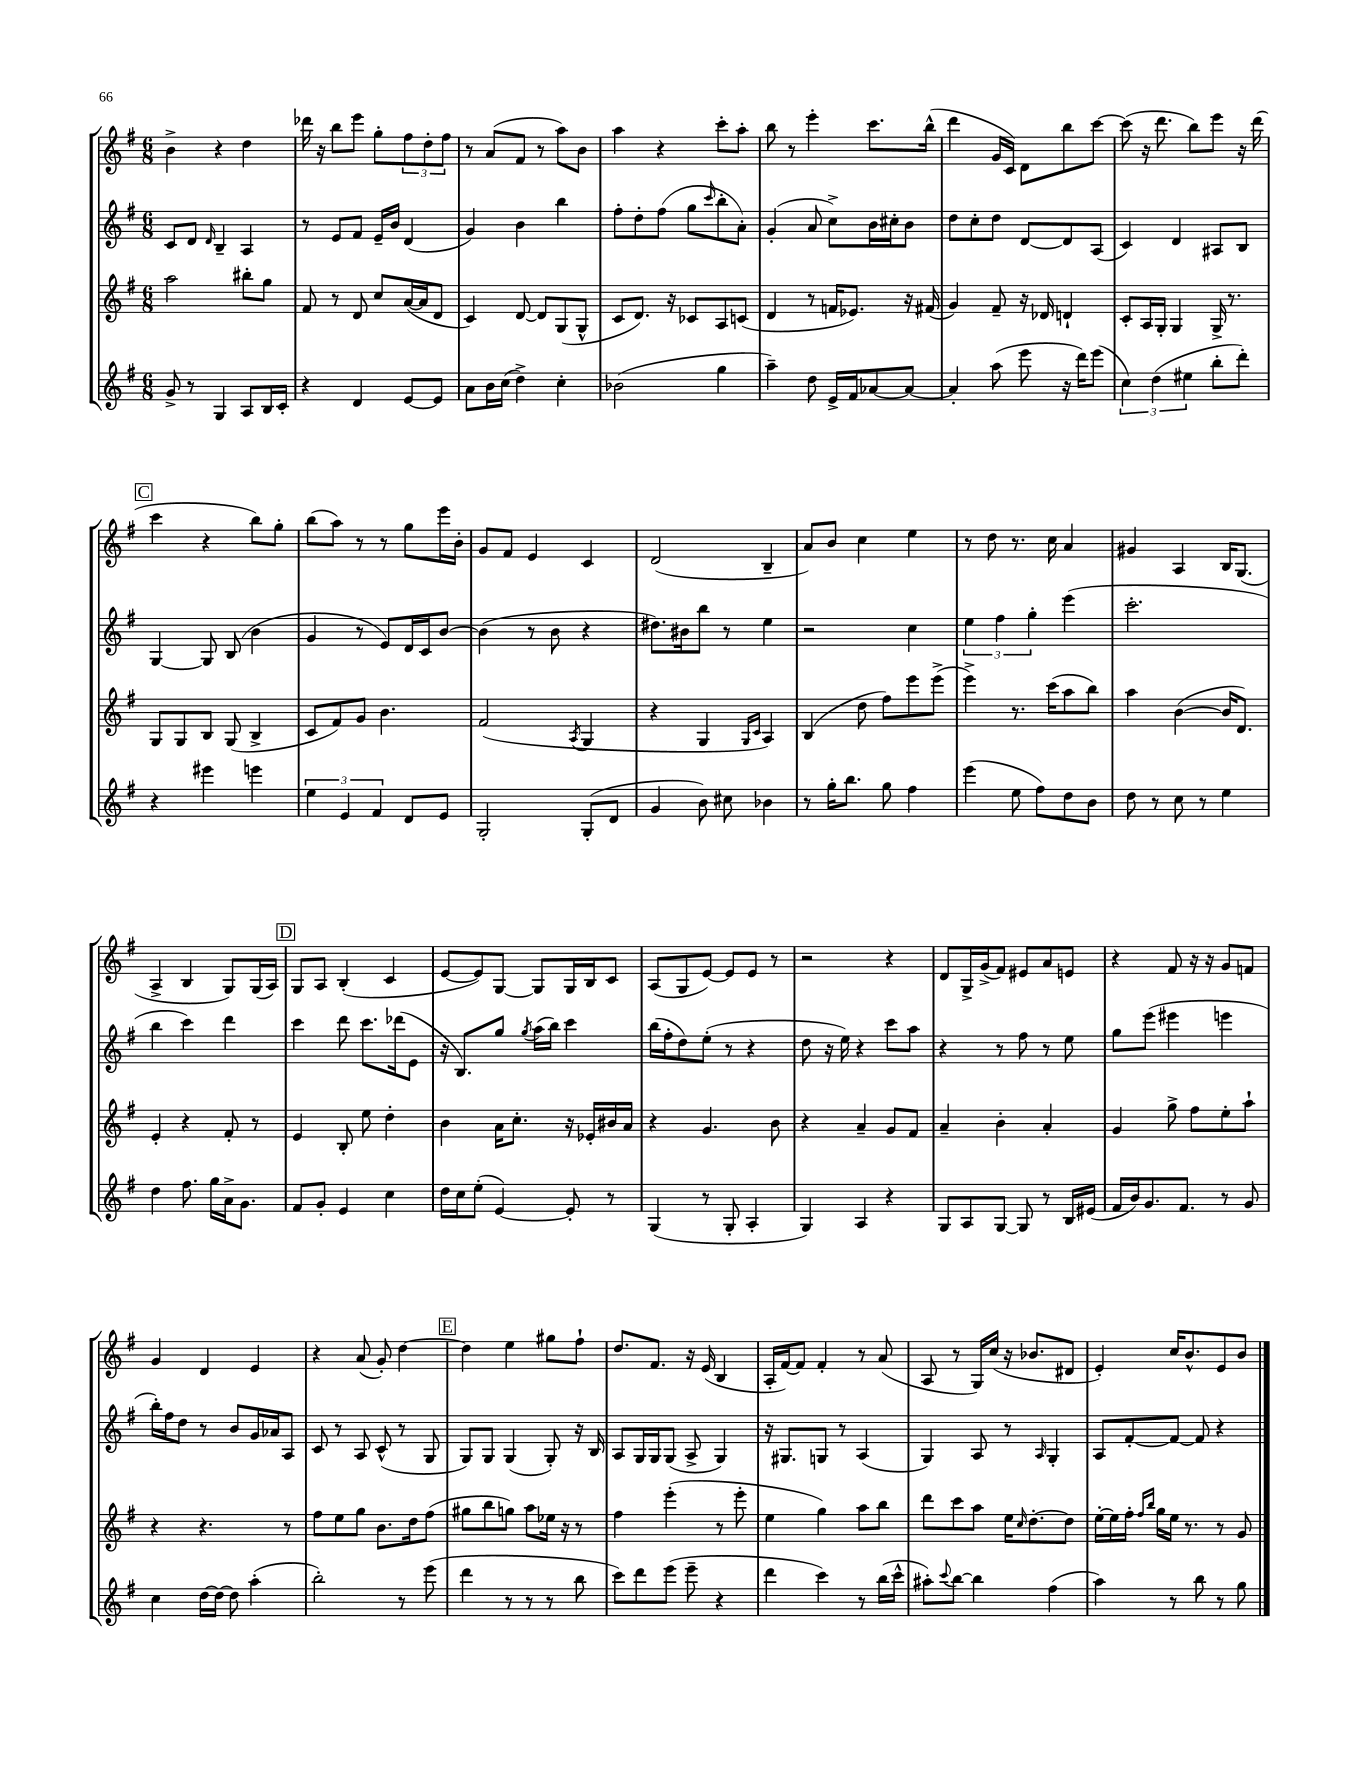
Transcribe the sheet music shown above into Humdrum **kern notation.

**kern	**kern	**kern	**kern
*staff4	*staff3	*staff2	*staff1
*clefG2	*clefG2	*clefG2	*clefG2
*k[f#]	*k[f#]	*k[f#]	*k[f#]
*M6/8	*M6/8	*M6/8	*M6/8
8g^/	2aa\	8c/L	4b^\
8r	.	8d/J	.
.	.	16qqd/	.
4G/	.	4B~/	4r
8A/L	8bb#'\L	4A/	4dd\
16B/L	8gg\J	.	.
16c'/JJ	.	.	.
=	=	=	=
4r	8f#/	8r	16ddd-\
.	.	.	16r
.	8r	8e/L	8bb\L
4d/	8d/	8f#/J	8eee\J
.	8cc/L	16e~/LL	8gg'\L
.	.	16b/JJ	.
[8e/L	([16a/L	(4d/	12ff#\
.	16a/]J	.	.
.	.	.	12dd'\
8e/]J	8d/J	.	.
.	.	.	12ff#\J
=	=	=	=
8a\L	4c/)	4g/)	8r
16b\L	.	.	(8a/L
(16cc\JJ	.	.	.
4dd^\)	[8d/	4b\	8f#/J
.	8d/]L	.	8r
4cc'\	(8G/	4bb\	8aa\L)
.	8G^^/J	.	8b\J
=	=	=	=
(2b-\	8c/L	8ff#'\L	4aa\
.	8.d/J)	8dd'\	.
.	.	(8ff#\J	4r
.	16r	.	.
.	8c-/L	8gg\L	.
.	.	16qqccc/	.
4gg\	8A/	8bb'\	8ccc'\L
.	(8c/J	8a'\J)	8aa'\J
=	=	=	=
4aa~\)	4d/	(4g'/	8bb\
.	.	.	8r
8dd\	8r	8a/	4eee'\
16e^/LL	16f/LK	8cc^\L)	.
16f#/J	8.e-/J)	.	.
[8a-/	.	16b\L	8.ccc\L
.	.	16cc#'\J	.
8a-/_J	16r	8b\J	.
.	(16f#/	.	(16bb^^\Jk
=	=	=	=
4a-'/]	4g/)	8dd\L	4ddd\
.	.	8cc'\	.
(8aa\	8f#~/	8dd\J	16g/LL
.	.	.	16c/JJ)
8eee\	16r	[8d/L	8d\L
.	16d-/	.	.
16r	4d`/	8d/]	8bb\
16ddd\LK)	.	.	.
(8eee\J	.	(8A/J	[8ccc\J
=	=	=	=
6cc\)	8c'/L	4c/)	(8ccc\]
.	16A/L	.	16r
(6dd\	.	.	.
.	16G'/JJ	.	8.ddd\
.	4G/	4d/	.
6ee#\	.	.	.
.	.	.	8bb\L)
8bb'\L	16G^/	8A#/L	8eee\J
.	8.r	.	.
8ddd'\J)	.	8B/J	16r
.	.	.	(16ddd\
=	=	=	=
4r	8G/L	[4G/	4ccc\
.	8G/	.	.
4eee#\	8B/J	8G/]	4r
.	(8G/	(8B/	.
4eee\	4B^/	4b\	8bb\L)
.	.	.	8gg'\J
=	=	=	=
6ee\	8c/L	4g/	(8bb\L
.	8f#/)	.	8aa\J)
6e/	.	.	.
.	8g/J	8r	8r
6f#/	.	.	.
.	4.b\	8e/L)	8r
8d/L	.	16d/L	8gg\L
.	.	16c/J	.
8e/J	.	[8b/J	16eee\L
.	.	.	16b'\JJ
=	=	=	=
2G'/	(2f#/	(4b\]	8g/L
.	.	.	8f#/J
.	.	8r	4e/
.	.	8b\	.
.	8qA/	.	.
(8G'/L	4G/	4r	4c/
8d/J	.	.	.
=	=	=	=
4g/	4r	8.dd#\L)	(2d/
.	.	16b#\k	.
8b\)	4G/	8bb\J	.
8cc#\	.	8r	.
.	16qqG/LL	.	.
.	16qqc/JJ	.	.
4b-\	4A/)	4ee\	4B~/
=	=	=	=
8r	(4B/	2r	8a/L)
16gg'\LK	.	.	8b/J
8.bb\J	.	.	.
.	8dd\	.	4cc\
8gg\	8ff#\L)	.	.
4ff#\	8eee\	4cc\	4ee\
.	(8eee^\J	.	.
=	=	=	=
(4eee\	4eee^\)	6ee\	8r
.	.	.	8dd\
.	.	6ff#\	.
8ee\	8.r	.	8.r
.	.	6gg'\	.
8ff#\L)	.	.	.
.	(16ccc\LK	.	16cc\
8dd\	8aa\	(4eee\	4a/
8b\J	8bb\J)	.	.
=	=	=	=
8dd\	4aa\	2.ccc'\	4g#/
8r	.	.	.
8cc\	([4b\	.	4A/
8r	.	.	.
4ee\	16b/]LK	.	16B/LK
.	8.d/J)	.	(8.G/J
=	=	=	=
4dd\	4e'/	4bb\	4A^/
8.ff#\	4r	4ccc\)	4B/
16gg\LL	.	.	.
16a^\J	8f#'/	4ddd\	8G/L)
8.g\J	.	.	.
.	8r	.	(16G/L
.	.	.	16A/JJ)
=	=	=	=
8f#/L	4e/	4ccc\	8G/L
8g'/J	.	.	8A/J
4e/	8B'/	8ddd\	(4B'/
.	8ee\	8.ccc\L	.
4cc\	4dd'\	.	4c/
.	.	(16ddd-\k	.
.	.	8e\J	.
=	=	=	=
16dd\LL	4b\	16r	[8e/L
16cc\J	.	8.B/L)	.
(8ee'\J	.	.	8e/])
[4e/)	16a\LK	8gg/J	[8G/J
.	8.cc'\J	.	.
.	.	8qgg/	.
.	.	(16aa\LL	8G/]L
.	.	16bb\JJ)	.
8e'/]	16r	4ccc\	16G/L
.	16e-'/LL	.	16B/J
8r	16b#/	.	8c/J
.	16a/JJ	.	.
=	=	=	=
(4G/	4r	(16bb\LL	(8A/L
.	.	16ff#'\J	.
.	.	8dd\)	8G/
8r	4.g/	(8ee'\J	[8e/J)
8G'/	.	8r	8e/]L
4A'/	.	4r	8e/J
.	8b\	.	8r
=	=	=	=
4G/)	4r	8dd\	2r
.	.	16r	.
.	.	16ee\)	.
4A/	4a~/	4r	.
4r	8g/L	8ccc\L	4r
.	8f#/J	8aa\J	.
=	=	=	=
8G/L	4a~/	4r	8d/L
8A/	.	.	16G^/L
.	.	.	(16g^/J
[8G/J	4b'\	8r	8f#/J)
8G/]	.	8ff#\	8e#/L
8r	4a'/	8r	8a/
16B/LL	.	8ee\	8e/J
(16e#/JJ	.	.	.
=	=	=	=
16f#/LL	4g/	8gg\L	4r
16b/J)	.	.	.
8.g/	.	(8eee\J	.
.	8gg^\	4eee#\	8f#/
8.f#/J	.	.	.
.	8ff#\L	.	16r
.	.	.	16r
8r	8ee'\	4eee\	8g/L
8g/	8aa`\J	.	8f/J
=	=	=	=
4cc\	4r	16bb'\LL)	4g/
.	.	16ff#\J	.
.	.	8dd\J	.
[16dd\LL	4.r	8r	4d/
16dd\_JJ	.	.	.
8dd\]	.	8b/L	.
(4aa'\	.	16g/L	4e/
.	.	16a-/J	.
.	8r	8A/J	.
=	=	=	=
2bb'\)	8ff#\L	8c/	4r
.	8ee\	8r	.
.	8gg\J	8A/	(8a/
.	8.b\L	(8c^^/	8g'/)
8r	.	8r	[4dd\
.	16dd\k	.	.
(8eee\	(8ff#\J	8G/	.
=	=	=	=
4ddd\	8gg#\L	8G/L)	4dd\]
.	8bb\	8G/J	.
8r	8gg\J)	(4G/	4ee\
8r	8aa\L	.	.
8r	16ee-\Jk	8G'/)	8gg#\L
.	16r	.	.
8bb\	8r	16r	8ff#`\J
.	.	16B/	.
=	=	=	=
8ccc\L)	4ff#\	8A/L	8.dd/L
8ddd\	.	16G/L	.
.	.	16G/J	8.f#/J
(8eee\J	(4eee'\	(8G/J	.
8eee~\	.	8A^/	16r
.	.	.	(16e/
4r	8r	4G/)	4B/
.	8eee'\	.	.
=	=	=	=
4ddd\	4ee\	16r	16A'/LL
.	.	8.G#/L	[16f#/J)
.	.	.	8f#/]J
4ccc\)	4gg\)	8G/J	4f#'/
.	.	8r	.
8r	8aa\L	(4A/	8r
(16bb\LL	8bb\J	.	(8a/
16ccc^^\JJ	.	.	.
=	=	=	=
8aa#'\L)	8ddd\L	4G/)	8A/
8qqccc/	.	.	.
[8bb\J	8ccc\	.	8r
4bb\]	8aa\J	8A/	16G/LL)
.	.	.	(16cc/JJ
.	16ee\LK	8r	16r
.	16qqcc/	.	.
.	[8.dd'\	.	8.b-/L
.	.	16qqA/	.
(4ff#\	.	4G'/	.
.	8dd\]J	.	8d#/J
=	=	=	=
4aa\)	[16ee'\LL	8A/L	4e'/)
.	16ee\]	.	.
.	16ff#'\JJ	[8f#'/	.
.	16qqff#/LL	.	.
.	16qqbb/JJ	.	.
.	16gg\LL	.	.
8r	16ee\JJ	8f#/_J	16cc/LK
.	8.r	.	8.b^^/
8bb\	.	8f#/]	.
8r	8r	4r	8e/
8gg\	8g/	.	8b/J
==	==	==	==
*-	*-	*-	*-
